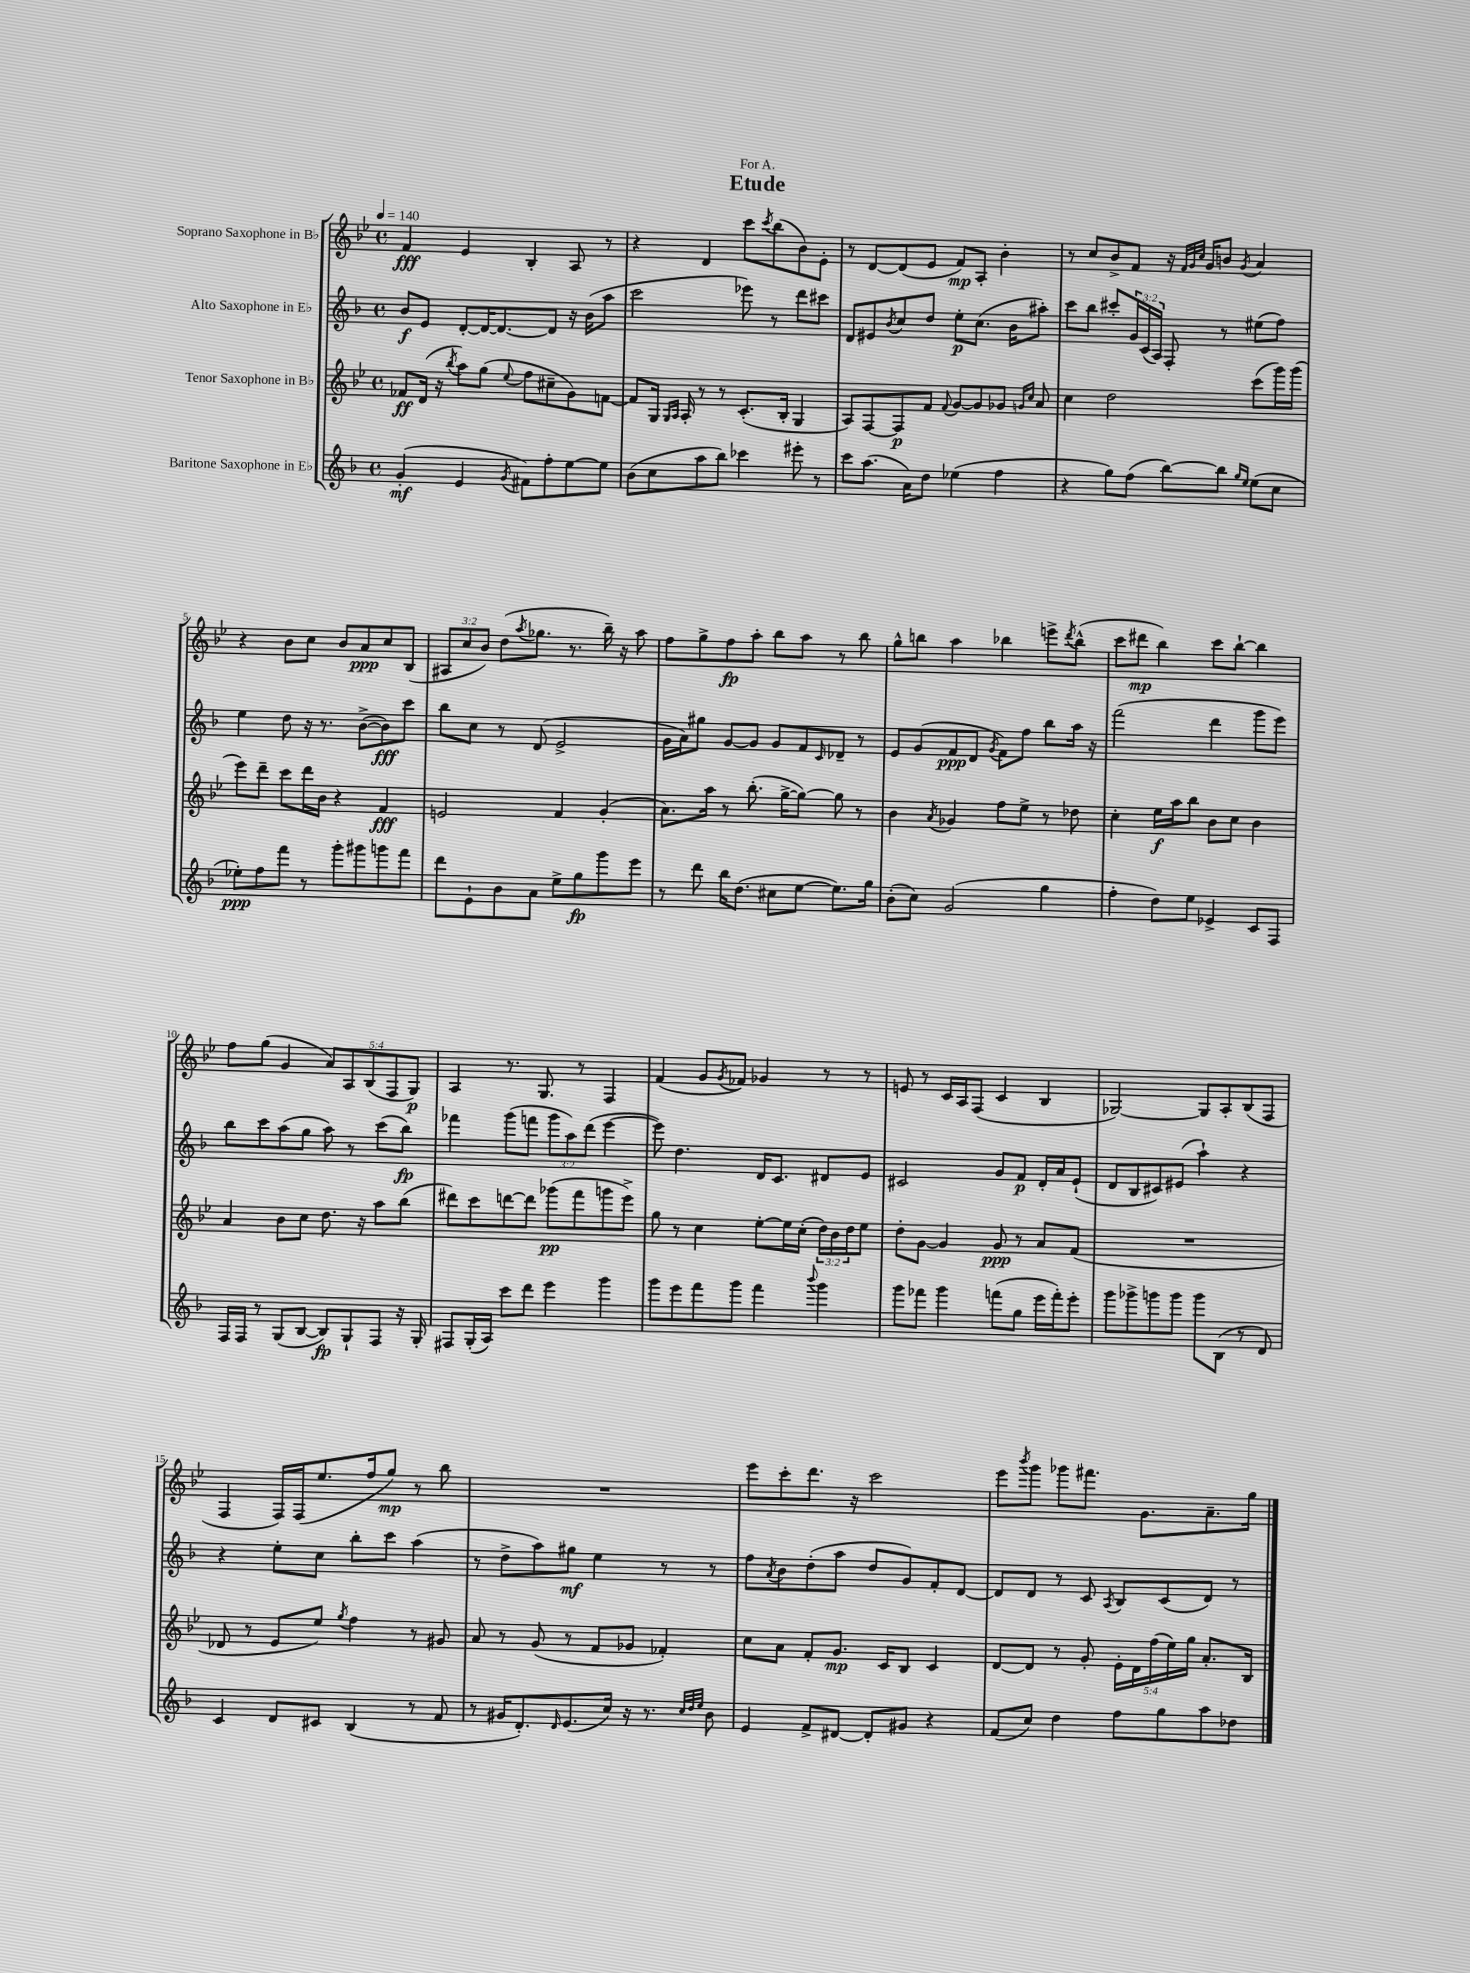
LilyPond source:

\header { title = "Etude" dedication = "For A." }
<<
\new StaffGroup <<
\new Staff = "s0" \with { instrumentName = "Soprano Saxophone in Bb" } {
    \clef treble \key bes \major \defaultTimeSignature \time 4/4 \override Staff.TupletNumber.text = #tuplet-number::calc-fraction-text \tempo 4 = 140
    f'4\fff ees'4 bes4-. a8 r8 |
    r4 d'4 c'''8 \acciaccatura { c'''8 } bes''8( bes'8) ees'8-. |
    r8 d'8~ d'8( ees'8 f'8\mp) a8-. bes'4-. |
    r8 c''8 bes'8-> f'8 r16 \grace { f'32 g'32 c''32 } g'16 b'8 \acciaccatura { g'8 } a'4 |
    r4 bes'8 c''8 bes'8 a'8\ppp c''8 bes8( |
    \tuplet 3/2 { ais8 c''8 bes'8) } d''8( \acciaccatura { a''8 } ges''8. r8. bes''16--) r16 a''8 |
    f''8 g''8-> f''8\fp a''8-. bes''8 a''8 r8 bes''8 |
    g''8-^ b''8 a''4 bes''4 e'''8-> \acciaccatura { d'''8 } bes''8-^( |
    c'''8 dis'''8\mp bes''4) c'''8 bes''8~-! bes''4 |
    f''8 g''8( g'4 \tuplet 5/4 { a'8) a8 bes8( f8 g8\p) } |
    a4 r8. g8. r8 f4 |
    f'4( g'8 \acciaccatura { g'8 } fes'8) ges'4 r8 r8 |
    e'8 r8 c'16 a16 f8( c'4 bes4 |
    ges2~) ges8 a8-. bes8( f8 |
    f4 f16) f16( ees''8. f''16 g''8\mp) r8 bes''8 |
    R1 |
    ees'''8 c'''8-. d'''8. r16 c'''2 |
    ees'''8 \acciaccatura { bes'''8 } g'''8 ges'''8 fis'''8. g'8. a'8.-- g''16 \bar "|." |
}
\new Staff = "s1" \with { instrumentName = "Alto Saxophone in Eb" } {
    \clef treble \key f \major \defaultTimeSignature \time 4/4 \override Staff.TupletNumber.text = #tuplet-number::calc-fraction-text
    bes'8\f e'8 d'8~-. d'16~ d'8.~ d'8 r16 bes'16( a''8 |
    c'''2 ees'''8) r8 d'''8 cis'''8 |
    d'8 eis'8 \acciaccatura { bes'8 } c''8 d''8 e''8-.\p c''8.( bes'16 ais''8-.) |
    c'''8 bes''8 cis'''8-. \tuplet 3/2 { g'16 c'16( a16) } f8-. r8 eis''8( f''8) |
    e''4 d''8 r16 r8. bes'8~->( bes'8\fff) c'''8 |
    bes''8 c''8 r8 d'8( e'2-> |
    g'16 a'16) gis''8 g'8~ g'8 g'8 f'8 \grace { c'16 } des'8-- r8 |
    e'8 g'8( f'8\ppp d'8 \acciaccatura { g'8 } f'8) f''8 bes''8 a''16 r16 |
    f'''2( d'''4 g'''8 e'''8) |
    bes''8 c'''8 a''8( g''8 a''8) r8 c'''8( bes''8\fp) |
    fes'''4 g'''8( f'''8 \tuplet 3/2 { g'''8 a''8) d'''8( } e'''4~ |
    e'''8) d''4. d'16 c'8. dis'8 e'8 |
    cis'2 g'8 f'8\p d'16-. a'16 e'8-!( |
    d'8 bes8 cis'8) eis'8( a''4-!) r4 |
    r4 e''8-. c''8 bes''8-. c'''8 a''4( |
    r8 d''8-> a''8) gis''8\mf e''4 r8 r8 |
    f''8 \acciaccatura { a'8 } bes'8 d''8-.( a''8 d''8 g'8) f'8-. d'8~ |
    d'8 d'8 r8 c'8 \acciaccatura { a8 } bes8 c'8( d'8) r8 \bar "|." |
}
\new Staff = "s2" \with { instrumentName = "Tenor Saxophone in Bb" } {
    \clef treble \key bes \major \defaultTimeSignature \time 4/4 \override Staff.TupletNumber.text = #tuplet-number::calc-fraction-text
    fes'8\ff d'16( r16 \acciaccatura { bes''8 } a''8) g''8( \appoggiatura { ees''8 } f''8 cis''8-- g'8) f'8~ |
    f'8 g16 \grace { g16 a16 } a16-. r8 r8 c'8.-.( bes16-. g4 |
    a8) f8~ f8\p f'8 \appoggiatura { f'8 } g'8~ g'8 ges'8 \grace { g'16 c''16 } a'8 |
    c''4 d''2 c'''8( g'''16) g'''16( |
    ees'''8) d'''8-- c'''8 d'''16 bes'16 r4 f'4\fff |
    e'2 f'4 g'4-.( |
    a'8.) a''16 r8 bes''8.-.( g''16~-> g''8~) g''8 r8 |
    bes'4 \acciaccatura { a'8 } ges'4 f''8 ees''8-> r8 des''8 |
    c''4-. ees''16\f a''16 bes''8 bes'8 c''8 bes'4 |
    a'4 bes'8 c''8 d''8. r16 a''8 bes''8( |
    dis'''8) c'''8 d'''8~ d'''8 ges'''8\pp( f'''8 g'''8 ees'''8->) |
    g''8 r8 c''4 ees''8~-. ees''16 c''16-.( \tuplet 3/2 { d''16) bes'16 d''16 } ees''8 |
    d''8-. g'8~ g'4 g'8\ppp r8 a'8 f'8( |
    R1 |
    des'8 r8 ees'8 ees''8) \acciaccatura { g''8 } f''4 r8 gis'8 |
    a'8 r8 g'8( r8 f'8 ges'8 fes'4-.) |
    c''8 a'8 f'8-. g'8.\mp c'16 bes8 c'4 |
    d'8~ d'8 r8 g'8-. \tuplet 5/4 { ees'16-. d'16 f''16( ees''16) g''16 } a'8.-. bes16 \bar "|." |
}
\new Staff = "s3" \with { instrumentName = "Baritone Saxophone in Eb" } {
    \clef treble \key f \major \defaultTimeSignature \time 4/4
    g'4-.\mf( e'4 \acciaccatura { g'8 } fis'8) f''8-. e''8~ e''8 |
    bes'8( c''8 a''8 bes''8) ces'''4 eis'''8-. r8 |
    c'''8 a''8.( a'16) d''8 ees''4( f''4 |
    r4 g''8) f''8( bes''8~) bes''8 \grace { g''16 e''16 } e''8( c''8 |
    ees''8-.\ppp) f''8 f'''8 r8 g'''8-. gis'''8 g'''8 f'''8 |
    d'''8 e'8-! bes'8 a'8 e''8-> g''8\fp g'''8 e'''8 |
    r8 d'''8 bes''16 d''8.( cis''8 e''8~ e''8.) g''16 |
    bes'8-.( c''8) g'2( g''4 |
    f''4-. d''8) e''8 ees'4-> c'8 f8 |
    f16 f16 r8 g8( bes8~ bes8\fp) g8-! f8 r16 g16-. |
    fis8 g16-.( a16) c'''8 d'''8 e'''4 g'''4 |
    g'''8 e'''8 f'''8 g'''8 f'''4 \appoggiatura { bes'''8 } g'''4 |
    g'''8 fes'''8 g'''4 f'''8( g''8 e'''16 f'''16-.) e'''8-. |
    g'''8 ges'''8-> g'''8 g'''8 g'''8 bes8( r8 d'8) |
    c'4 d'8 cis'8 bes4( r8 f'8 |
    r8 gis'16 d'8.-.) \grace { d'16 } e'8.( c''16) r16 r8. \grace { c''32 d''32 e''32 } bes'8 |
    e'4 f'8-> dis'8~ dis'8-. gis'8 r4 |
    f'8( c''8) d''4 f''8 g''8 a''8 des''8 \bar "|." |
}
>>
>>
